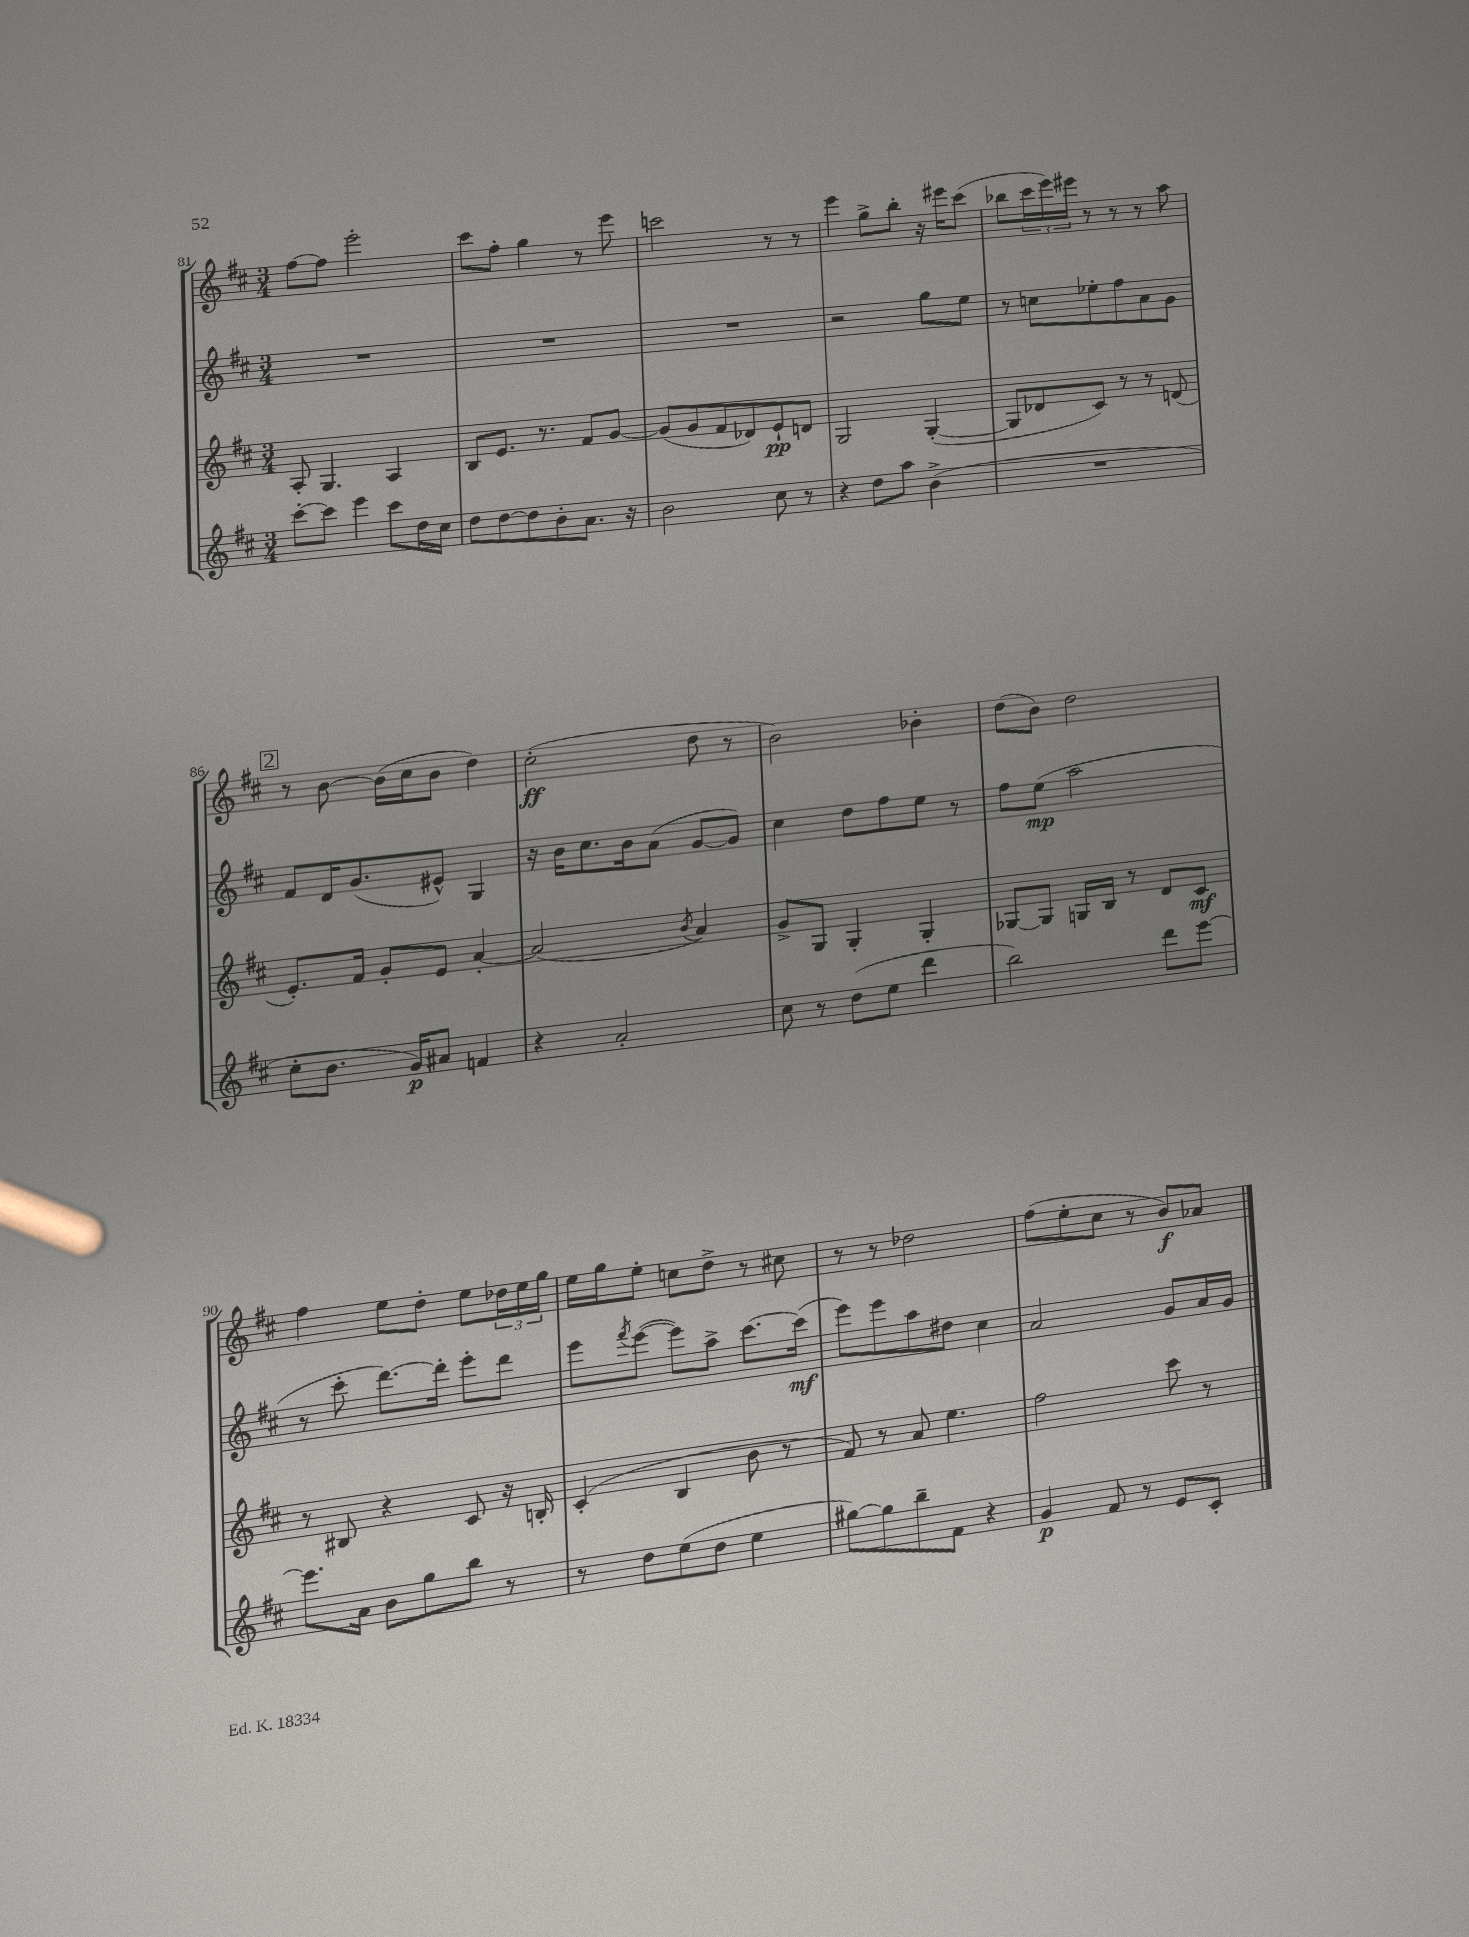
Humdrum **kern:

**kern	**kern	**kern	**kern
*staff4	*staff3	*staff2	*staff1
*clefG2	*clefG2	*clefG2	*clefG2
*k[f#c#]	*k[f#c#]	*k[f#c#]	*k[f#c#]
*M3/4	*M3/4	*M3/4	*M3/4
[8ccc#'	8A'	2.r	[8ff#
8ccc#]	4.G	.	8ff#]
4eee	.	.	2eee'
8ccc#	4A	.	.
16dd	.	.	.
16cc#	.	.	.
=	=	=	=
8dd	8B	2.r	8ccc#
[8dd	8.e	.	8ff#'
8dd]	.	.	4gg
.	8.r	.	.
8b'	.	.	.
8.a	8f#	.	8r
.	[8g	.	8eee
16r	.	.	.
=	=	=	=
2b	(8g]	2.r	2ccc
.	8g	.	.
.	8f#	.	.
.	8d-)	.	.
8cc#	8e`	.	8r
8r	8d	.	8r
=	=	=	=
4r	2G	2r	4eee
8dd	.	.	8gg^
8aa	.	.	8bb'
(4b^	([4G'	8gg	16r
.	.	.	16eee#
.	.	8ee	(8ccc#
=	=	=	=
2.r	8G]	8r	8bb-
.	8d-	8cc	24ccc#
.	.	.	24eee)
.	.	.	24eee#
.	8c#)	8ee-'	8r
.	8r	8ff#	8r
.	8r	8a	8r
.	(8d	8g	8aa
=	=	=	=
8cc#'	8.e')	8f#	8r
8.b	.	16d	[8b
.	16f#	(8.g	.
.	8g'	.	(16b]
16g)	.	.	16cc#
8a#	8e	8e#^^)	8b
4f	[4a'	4G	4dd)
=	=	=	=
4r	(2a]	16r	(2cc#'
.	.	16b	.
.	.	8.cc#	.
2a'	.	.	.
.	.	16b	.
.	.	(8a	.
.	8qb	.	.
.	4a)	[8g	8dd
.	.	8g])	8r
=	=	=	=
8cc#	8g^	4cc#	2b)
8r	8G	.	.
(8dd	4G'	8dd	.
8ee	.	8ff#	.
4ddd	4G'	8ee	4b-'
.	.	8r	.
=	=	=	=
2bb)	[8G-	8ff#	(8dd
.	8G-]	(8ee	8b)
.	16G	2aa	2dd
.	16B	.	.
.	8r	.	.
8ddd	8d	.	.
[8eee	8c#	.	.
=	=	=	=
8.eee]	8r	8r	4ff#
.	8B#	8ccc#'	.
16a	.	.	.
8b	4r	[8.ddd)	8ee
8gg	.	.	8dd'
.	.	16ddd']	.
8bb	8c#	8eee'	8ee
8r	16r	8ddd	24dd-
.	.	.	24ee
.	16B'	.	.
.	.	.	24gg
=	=	=	=
8r	(4c#'	8eee	16ee
.	.	.	16gg
.	.	8qfff#	.
8dd	.	([8eee	8ee'
(8ee	4B	8eee])	8cc
8dd	.	8aa^	8dd^
4ee	8b	[8.ccc#	8r
.	8r	.	8cc#
.	.	(16ccc#]	.
=	=	=	=
[8gg#)	8f#)	8eee)	8r
8gg#]	8r	8eee	8r
8bb~	8a	8aa	2dd-
8f#	4.ee	8dd#	.
4r	.	4cc#	.
=	=	=	=
4g	2ff#	2a	(8ff#
.	.	.	8ee'
8f#	.	.	8cc#
8r	.	.	8r
8e	8ccc#	8g	8b)
8c#'	8r	16a	8a-
.	.	16g	.
==	==	==	==
*-	*-	*-	*-
